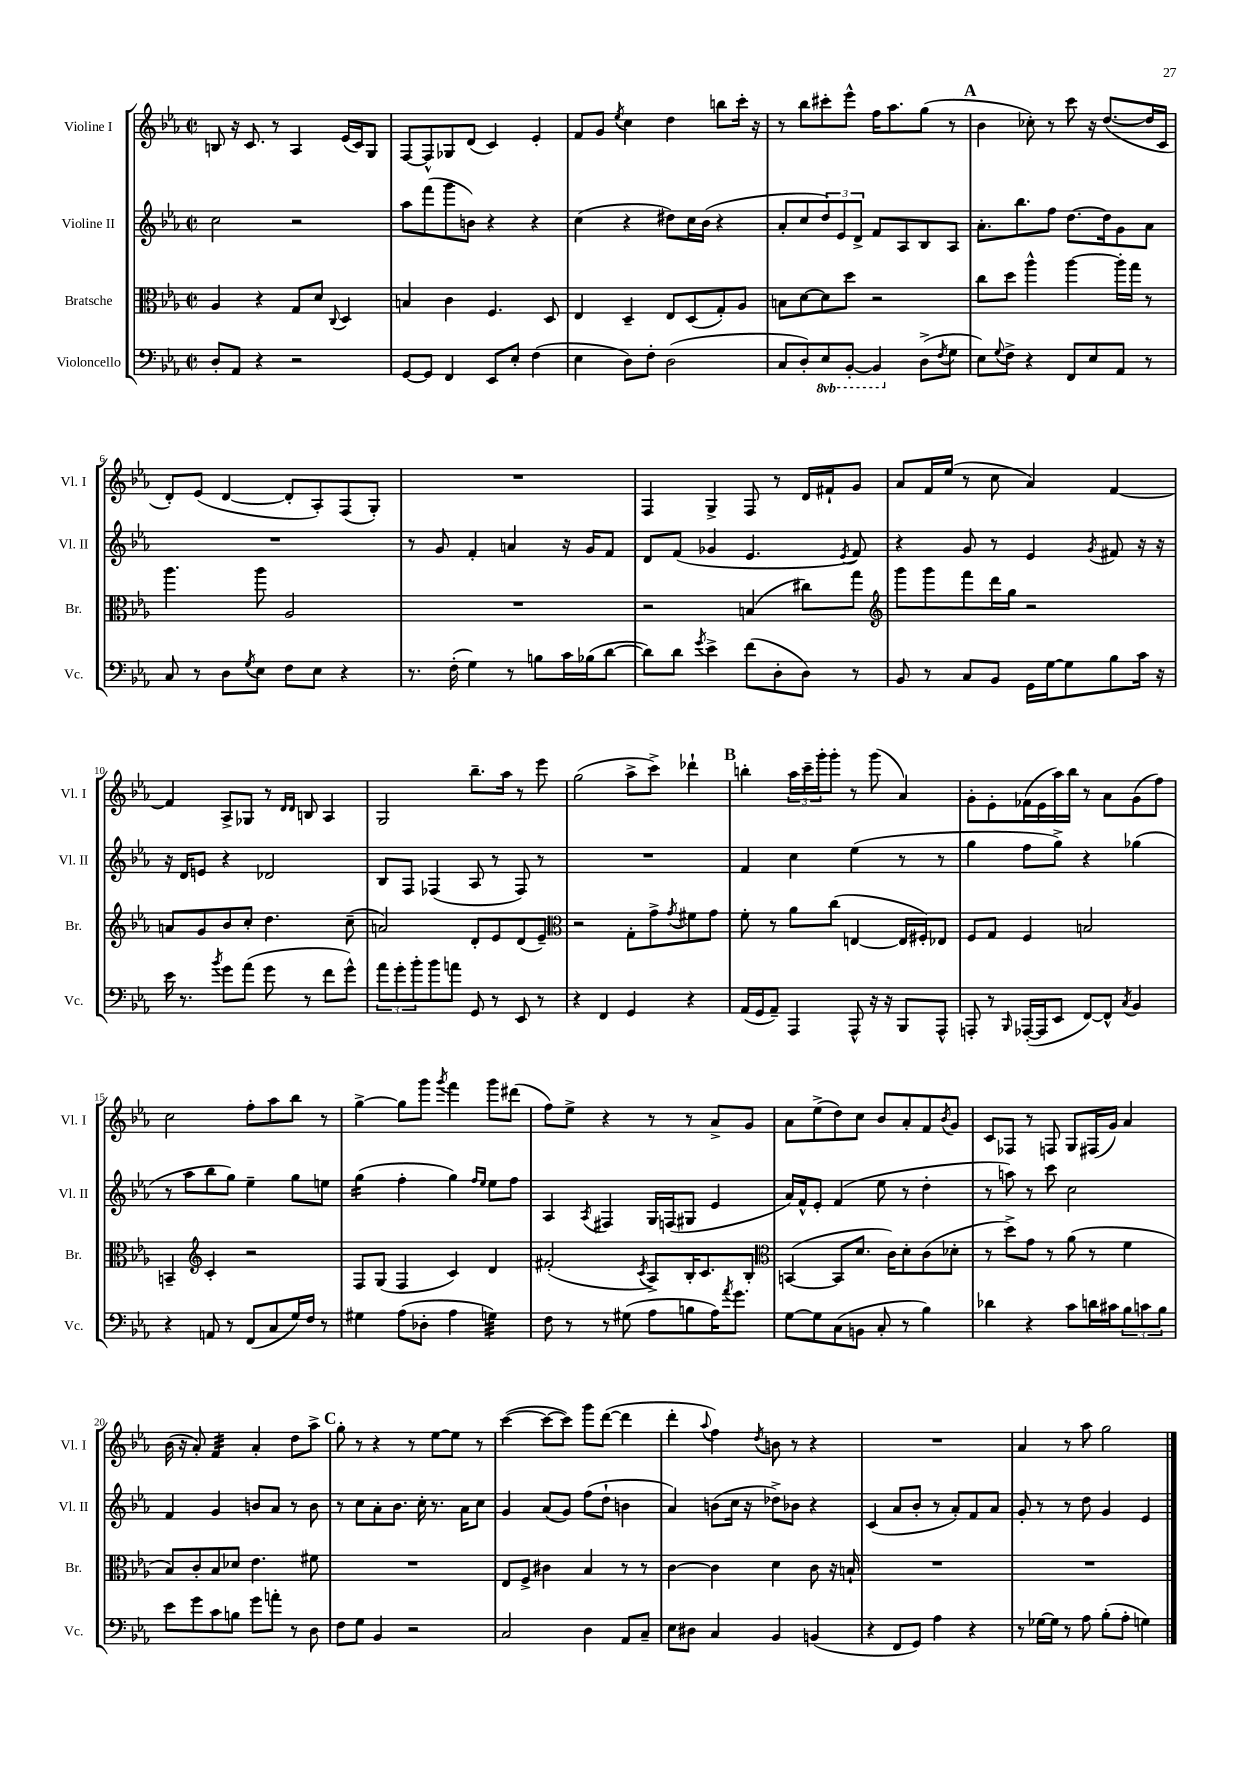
<<
\new StaffGroup <<
\new Staff = "s0" \with { instrumentName = "Violine I" shortInstrumentName = "Vl. I" } {
    \clef treble \key ees \major \defaultTimeSignature \time 2/2
    b8 r16 c'8. r8 aes4 ees'16( c'16) g8 |
    f8~ f8-^ ges8 d'8( c'4) ees'4-. |
    f'8 g'8 \acciaccatura { ees''8 } c''4 d''4 b''8 c'''16-. r16 |
    r8 bes''8 cis'''8-. ees'''8-^ f''16 aes''8. g''8( r8 |
    \mark \markup { \bold "A" } bes'4 ces''8-.) r8 c'''8 r16 d''8.~( d''16 c'16 |
    d'8-.) ees'8( d'4~ d'8-. aes8-.) f8( g8-.) |
    R1 |
    f4 g4-> f8 r8 d'16 fis'16-! g'8 |
    aes'8 f'16 ees''16( r8 c''8 aes'4) f'4~ |
    f'4 aes8-> ges8 r8 \grace { d'16 d'16 } b8 aes4 |
    g2 bes''8.-- aes''16 r8 ees'''8 |
    g''2( aes''8-> c'''8->) des'''4-! |
    \mark \markup { \bold "B" } b''4-. \tuplet 3/2 { aes''16 c'''16-- g'''16-. } g'''8-. r8 g'''8( aes'4) |
    g'8-. ees'8-. fes'16( ees'16 aes''16) bes''16 r8 aes'8 g'8( f''8) |
    c''2 f''8-. aes''8 bes''8 r8 |
    g''4~-> g''8 g'''8 \acciaccatura { g'''8 } f'''4 g'''8 dis'''8( |
    f''8) ees''8-> r4 r8 r8 aes'8-> g'8 |
    aes'8 ees''8->( d''8) c''8 bes'8 aes'8-. f'8 \acciaccatura { bes'8 } g'8 |
    c'8 fes8 r8 f8 g8 fis16( g'16) aes'4 |
    bes'16( r16 aes'8-.) f'4:32 aes'4-. d''8 aes''8-> |
    \mark \markup { \bold "C" } g''8-. r8 r4 r8 ees''8~ ees''8 r8 |
    c'''4~( c'''8~ c'''8) g'''8 d'''8~( d'''4 |
    d'''4-. \appoggiatura { aes''8 } f''4) \acciaccatura { d''8 } b'8 r8 r4 |
    R1 |
    aes'4 r8 aes''8 g''2 \bar "|." |
}
\new Staff = "s1" \with { instrumentName = "Violine II" shortInstrumentName = "Vl. II" } {
    \clef treble \key ees \major \defaultTimeSignature \time 2/2
    c''2 r2 |
    aes''8 f'''8( g'''8 b'8) r4 r4 |
    c''4( r4 dis''8) c''16 bes'16( r4 |
    aes'8-. c''8 \tuplet 3/2 { d''8) ees'8 d'8-> } f'8 aes8 bes8 aes8 |
    \mark \markup { \bold "A" } aes'8.-. bes''8. f''8 d''8.~ d''16 g'8 aes'8 |
    R1 |
    r8 g'8 f'4-. a'4 r16 g'16 f'8 |
    d'8 f'8( ges'4 ees'4. \acciaccatura { ees'8 } f'8) |
    r4 g'8 r8 ees'4 \acciaccatura { g'8 } fis'8 r16 r16 |
    r16 d'16 e'8 r4 des'2 |
    bes8 f8 fes4( aes8 r8 fes8) r8 |
    R1 |
    \mark \markup { \bold "B" } f'4 c''4 ees''4( r8 r8 |
    g''4 f''8 g''8->) r4 ges''4( |
    r8 aes''8 bes''8 g''8) ees''4-- g''8 e''8 |
    g''4:16( f''4-. g''4) \grace { f''16 ees''16 } ees''8 f''8 |
    aes4 \acciaccatura { aes8 } fis4 g16 f16( gis8 ees'4 |
    aes'16) f'16-^ ees'8-. f'4( ees''8 r8 d''4-. |
    r8 a''8) r8 c'''8 c''2 |
    f'4 g'4 b'8 aes'8 r8 b'8 |
    \mark \markup { \bold "C" } r8 c''8 aes'8-. bes'8. c''16-. r8. aes'16 c''8 |
    g'4 aes'8( g'8) f''8( d''8-! b'4 |
    aes'4) b'8( c''16 r16 des''8->) bes'8 r4 |
    c'4( aes'8 bes'8-. r8 aes'8-.) f'8 aes'8 |
    g'8-. r8 r8 d''8 g'4 ees'4 \bar "|." |
}
\new Staff = "s2" \with { instrumentName = "Bratsche" shortInstrumentName = "Br." } {
    \clef alto \key ees \major \defaultTimeSignature \time 2/2
    aes4 r4 g8 d'8 \appoggiatura { c8 } d4 |
    b4 c'4 f4. d8 |
    ees4 d4-- ees8 d8( g8-.) aes8 |
    b8 d'8~ d'8 d''8 r2 |
    \mark \markup { \bold "A" } c''8 d''8 aes''4-^ aes''4~ aes''16-. g''16 r8 |
    aes''4. aes''8 aes2 |
    R1 |
    r2 b4( cis''8) g''8 |
    \clef treble g'''8 g'''8 f'''8 d'''16 g''16 r2 |
    a'8 g'8 bes'8 c''8-. d''4. c''8--( |
    a'2) d'8-. ees'8 d'8( ees'8--) |
    \clef alto r2 g8-. g'8-> \acciaccatura { g'8 } fis'8 g'8 |
    \mark \markup { \bold "B" } f'8-. r8 aes'8 c''8( e4~ e16 fis16-.) ees8 |
    f8 g8 f4 b2 |
    b,4-- \clef treble c'4-. r2 |
    f8 g8( f4 c'4) d'4 |
    fis'2-.( \acciaccatura { c'8 } aes8->) bes16-. c'8. bes8-. |
    \clef alto b,4~( b,8 d'8. c'16) d'8-. c'8( des'8-. |
    r8 d''8->) g'8 r8 aes'8( r8 f'4 |
    bes8) c'8-. bes8 des'8 ees'4. fis'8 |
    \mark \markup { \bold "C" } R1 |
    ees8 f8-> cis'4 bes4 r8 r8 |
    c'4~ c'4 d'4 c'8 r16 b16-! |
    R1 |
    R1 \bar "|." |
}
\new Staff = "s3" \with { instrumentName = "Violoncello" shortInstrumentName = "Vc." } {
    \clef bass \key ees \major \defaultTimeSignature \time 2/2 \set Staff.ottavationMarkups = #ottavation-simple-ordinals
    d8-. aes,8 r4 r2 |
    g,8~ g,8 f,4 ees,8 ees8-. f4( |
    ees4 d8) f8-. d2( |
    c8 d8-.) \ottava #-1 ees,8 bes,,8~-. bes,,4 \ottava #0 d8->( \acciaccatura { f8 } g8 |
    \mark \markup { \bold "A" } ees8) \appoggiatura { g8 } f8-> r4 f,8 ees8 aes,8 r8 |
    c8 r8 d8 \acciaccatura { g8 } ees8 f8 ees8 r4 |
    r8. f16-.( g4) r8 b8 c'16 bes16( d'8~ |
    d'8) d'8 \acciaccatura { g'8 } ees'4-> f'8( d8-. d8) r8 |
    bes,8 r8 c8 bes,8 g,16 g16~ g8 bes8 c'16 r16 |
    ees'16 r8. \acciaccatura { bes'8 } g'8 aes'8( g'8 r8 f'8 g'8-^) |
    \tuplet 3/2 { aes'8 g'8-. bes'8-. } bes'8 a'8 g,8 r8 ees,8 r8 |
    r4 f,4 g,4 r4 |
    \mark \markup { \bold "B" } aes,16( g,16 aes,8--) aes,,4 aes,,8-^ r16 r16 bes,,8 aes,,8-^ |
    a,,8-. r8 \grace { bes,,16 } aes,,16~-.( aes,,16 ees,8 f,8~) f,8-^ \acciaccatura { c8 } bes,4 |
    r4 a,8 r8 f,8( c8 g16) f16 r8 |
    gis4 aes8( des8-. aes4 g4:32) |
    f8 r8 r8 gis8( aes8 b8 aes16) \acciaccatura { aes'8 } g'8. |
    g8~ g8 c8( b,8 c8-. r8 bes4) |
    des'4 r4 c'8 d'16 cis'16 \tuplet 3/2 { bes8 c'8 bes8 } |
    ees'8 g'8 c'8 b8 g'8 a'8-. r8 d8 |
    \mark \markup { \bold "C" } f8 g8 bes,4 r2 |
    c2 d4 aes,8 c8-- |
    ees8 dis8 c4 bes,4 b,4( |
    r4 f,8 g,8) aes4 r4 |
    r8 ges16~ ges16 r8 aes8 bes8-.( aes8-. g4) \bar "|." |
}
>>
>>
